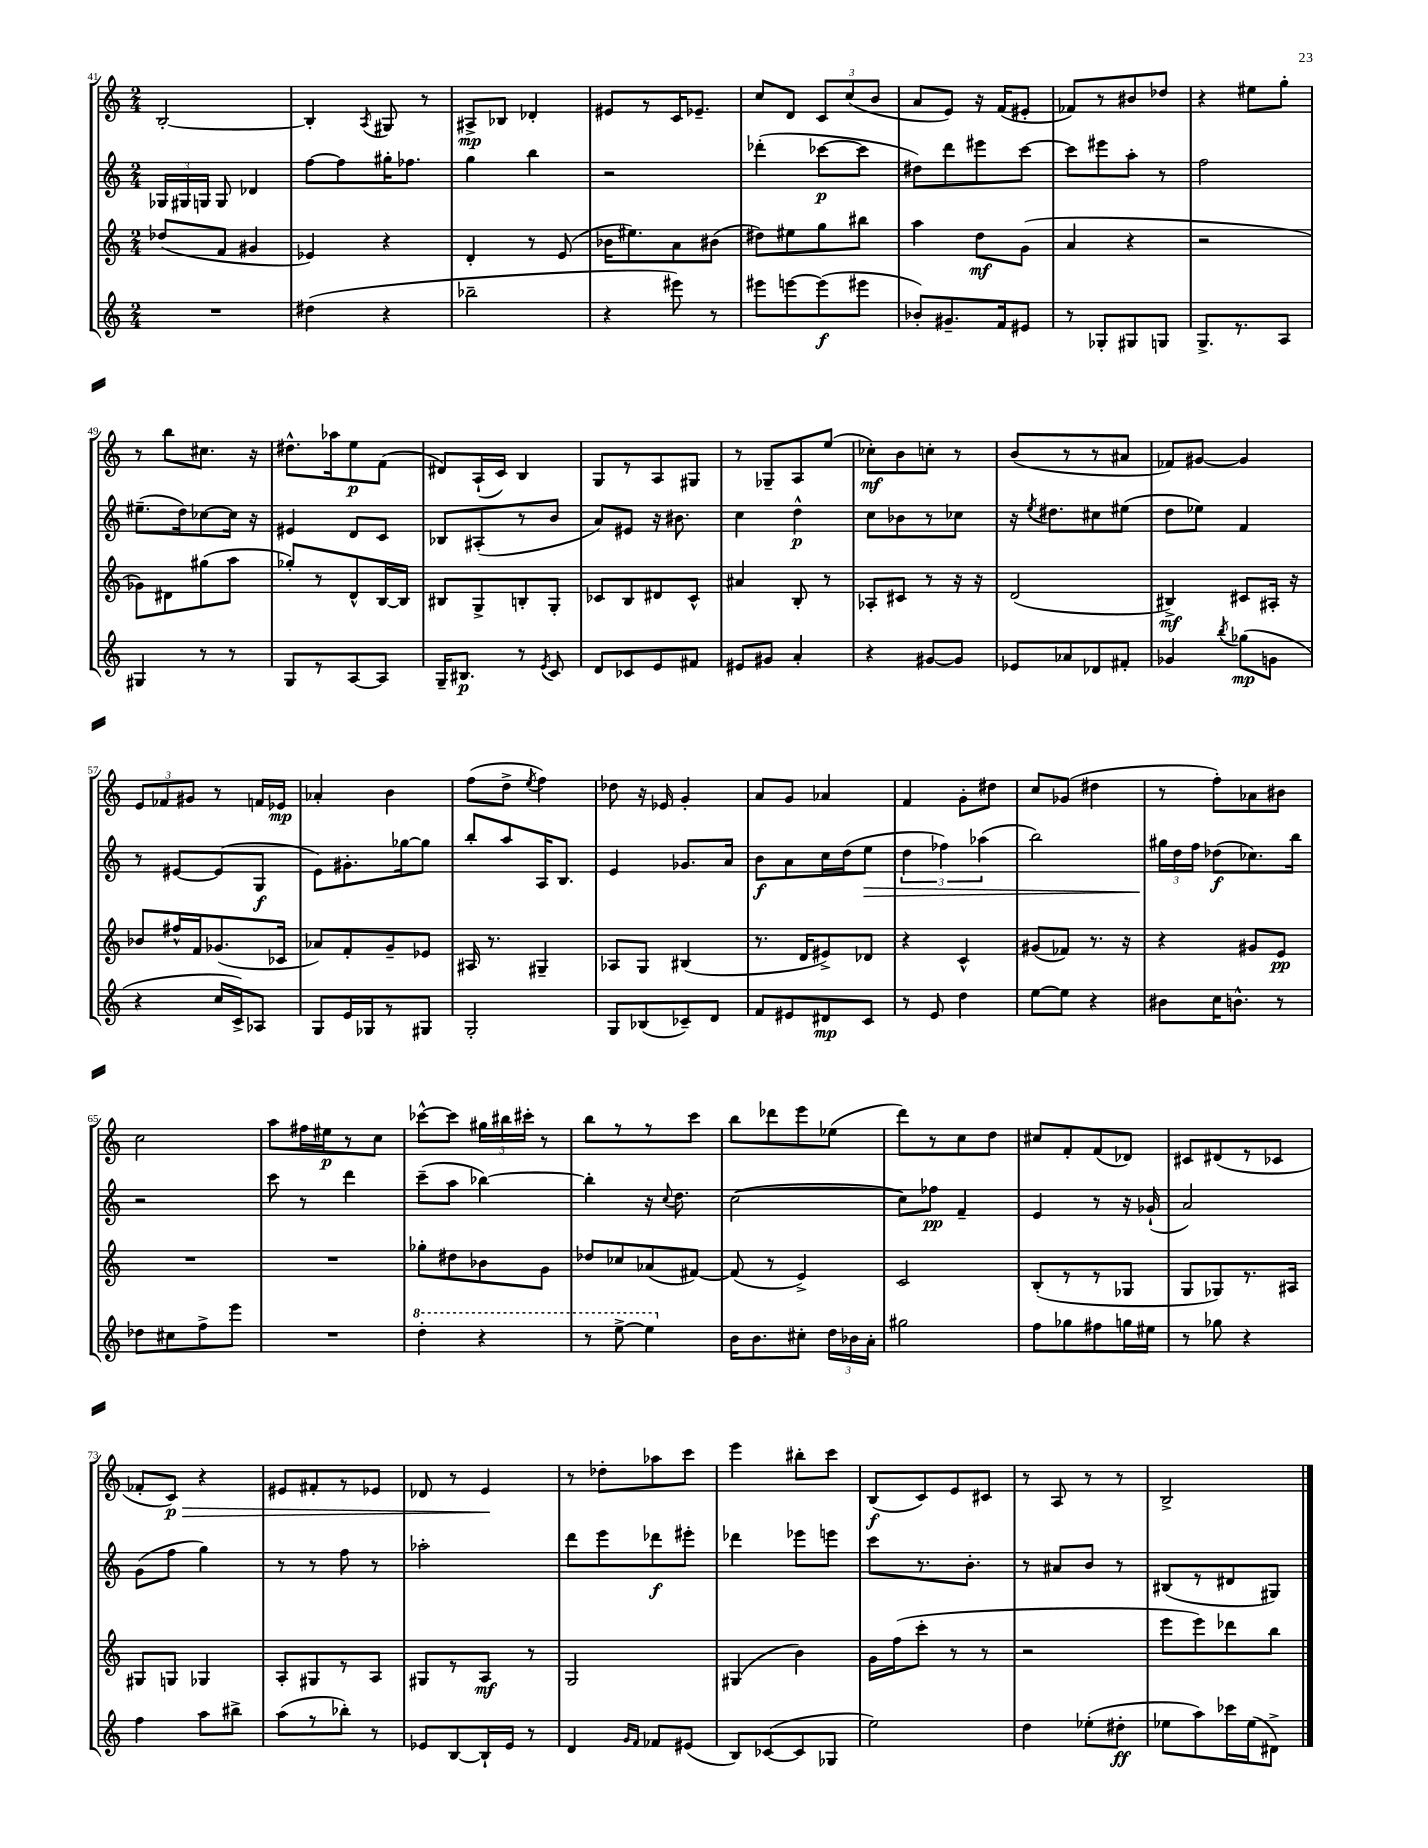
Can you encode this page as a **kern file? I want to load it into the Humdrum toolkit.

**kern	**kern	**kern	**kern
*staff4	*staff3	*staff2	*staff1
*clefG2	*clefG2	*clefG2	*clefG2
*k[]	*k[]	*k[]	*k[]
*M2/4	*M2/4	*M2/4	*M2/4
2r	(8dd-/L	24G-/LL	[2B'/
.	.	24G#/	.
.	.	24G/JJ	.
.	8f/J	8G/	.
.	4g#/	4d-/	.
=	=	=	=
(4dd#\	4e-/)	[8ff\L	4B'/]
.	.	8ff\]	.
.	.	.	8qA/
4r	4r	16gg#'\K	8G#/
.	.	8.ff-\J	.
.	.	.	8r
=	=	=	=
2bb-~\	4d'/	4gg\	8A#^/L
.	.	.	8B-/J
.	8r	4bb\	4d-'/
.	(8e/	.	.
=	=	=	=
4r	16b-\LK	2r	8e#/L
.	8.ee#\)	.	.
.	.	.	8r
8eee#\)	8a\	.	16c/K
.	.	.	8.e-~/J
8r	(8b#\J	.	.
=	=	=	=
8eee#\L	8dd#\L)	(4ddd-'\	8cc/L
[8eee\	8ee#\	.	8d/J
(8eee\]	8gg\	[8ccc-\L	12c/L
.	.	.	(12cc/
8eee#\J	8bb#\J	8ccc-\]J	.
.	.	.	12b/J
=	=	=	=
8b-'/L)	4aa\	8dd#\L)	8a/L
8.g#~/	.	8ddd\	8e/J)
.	8dd\L	8eee#\	16r
16f/k	.	.	(16f/LK
8e#/J	(8g\J	[8ccc\J	8e#'/J
=	=	=	=
8r	4a/	8ccc\]L	8f-/L)
8G-'/L	.	8eee#\	8r
8G#/	4r	8aa'\J	8b#/
8G/J	.	8r	8dd-/J
=	=	=	=
8.G^/L	2r	2ff\	4r
8.r	.	.	.
.	.	.	8ee#\L
8A/J	.	.	8gg'\J
=	=	=	=
4G#/	8g-\L)	(8.ee#~\L	8r
.	8d#\	.	8bb\L
.	.	16dd\k)	.
8r	(8gg#\	[8cc-\	8.cc#\J
8r	8aa\J	16cc-\]Jk	.
.	.	16r	16r
=	=	=	=
8G/L	8gg-'/L)	4e#/	8.dd#^^\L
8r	8r	.	.
.	.	.	16aa-\k
[8A/	8d^^/	8d/L	8ee\
8A/]J	[16B/L	8c/J	(8f\J
.	16B/]JJ	.	.
=	=	=	=
16G~/LK	8B#/L	8B-/L	8d#/L)
8.B#/J	.	.	.
.	8G^/	(8A#'/	(16A`/L
.	.	.	16c/JJ)
8r	8B'/	8r	4B/
8qe/	.	.	.
8c/	8G'/J	8b/J	.
=	=	=	=
8d/L	8c-/L	8a/L)	8G/L
8c-/	8B/	8e#/J	8r
8e/	8d#/	16r	8A/
.	.	8.b#\	.
8f#/J	8c-^^/J	.	8G#/J
=	=	=	=
8e#/L	4a#/	4cc\	8r
8g#/J	.	.	8G-~/L
4a'/	8B'/	4dd^^\	8A/
.	8r	.	(8ee/J
=	=	=	=
4r	8A-'/L	8cc\L	8cc-'\L)
.	8c#/J	8b-\	8b\
[8g#/L	8r	8r	8cc'\J
8g#/]J	16r	8cc-\J	8r
.	16r	.	.
=	=	=	=
8e-/L	(2d/	16r	(8b/L
.	.	8qee/	.
.	.	8.dd#\L	.
8a-/	.	.	8r
8d-/	.	8cc#\	8r
8f#'/J	.	(8ee#\J	8a#/J
=	=	=	=
4g-/	4B#^/)	8dd\L	8f-/L)
.	.	8ee-\J)	[8g#/J
8qbb/	.	.	.
(8gg-\L	8c#/L	4f/	4g#/]
8g\J	16A#'/Jk	.	.
.	16r	.	.
=	=	=	=
4r	8b-/L	8r	12e/L
.	.	.	12f-/
.	16ff#^^/L	[8e#/L	.
.	.	.	12g#/J
.	16f/J	.	.
16cc/LL	(8.g-/	(8e#/]	8r
16c^/J)	.	.	.
8A-/J	.	8G/J	16f/LL
.	16c-/Jk	.	16e-/JJ
=	=	=	=
8G/L	8a-/L)	8e\L)	4a-'/
16e/L	8f'/	8.g#'\	.
16G-/J	.	.	.
8r	8g~/	.	4b\
.	.	[16gg-\k	.
8G#/J	8e-/J	8gg-\]J	.
=	=	=	=
2G'/	16A#/	8bb'/L	(8ff\L
.	8.r	.	.
.	.	8aa/	8dd^\J
.	.	.	8qee/
.	4G#~/	16A/K	4ff\)
.	.	8.B/J	.
=	=	=	=
8G/L	8A-/L	4e/	8dd-\
(8B-/	8G/J	.	16r
.	.	.	16e-/
8c-~/)	(4B#/	8.g-/L	4g'/
8d/J	.	.	.
.	.	16a/Jk	.
=	=	=	=
8f/L	8.r	8b\L	8a/L
8e#/	.	8a\	8g/J
.	16d/LK	.	.
8d#/	8e#^/)	16cc\L	4a-/
.	.	(16dd\J	.
8c/J	8d-/J	8ee\J	.
=	=	=	=
8r	4r	6dd\	4f/
8e/	.	.	.
.	.	6ff-\)	.
4dd\	4c^^/	.	8g'\L
.	.	(6aa-\	.
.	.	.	8dd#\J
=	=	=	=
[8ee\L	(8g#/L	2bb\)	8cc/L
8ee\]J	8f-/J)	.	(8g-/J
4r	8.r	.	4dd#\
.	16r	.	.
=	=	=	=
8b#\L	4r	24gg#\LL	8r
.	.	24dd\	.
.	.	24ff\JJ	.
16cc\K	.	(8dd-\L	8ff'\L)
8.b^^\J	.	.	.
.	8g#/L	8.cc-\)	8a-\
8r	8e/J	.	8b#\J
.	.	16bb\Jk	.
=	=	=	=
8dd-\L	2r	2r	2cc\
8cc#\	.	.	.
8ff^\	.	.	.
8eee\J	.	.	.
=	=	=	=
2r	2r	8ccc\	8aa\L
.	.	8r	16ff#\L
.	.	.	16ee#\J
.	.	4ddd\	8r
.	.	.	8cc\J
=	=	=	=
4ddd'\	8gg-'\L	(8ccc~\L	[8ccc-^^\L
.	8dd#\	8aa\J	8ccc-\]J
4r	8b-\	[4bb-\)	24gg#\LL
.	.	.	24bb#\
.	.	.	24ccc#'\JJ
.	8g\J	.	8r
=	=	=	=
8r	8dd-/L	4bb-'\]	8bb\L
[8eee^\	8cc-/	.	8r
4eee\]	(8a-/	16r	8r
.	.	8qqcc/	.
.	.	8.dd\	.
.	[8f#/J)	.	8ccc\J
=	=	=	=
16b\LK	(8f#/]	([2cc\	8bb\L
8.b\	.	.	.
.	8r	.	8ddd-\
8cc#'\J	4e^/)	.	8eee\
24dd\LL	.	.	(8ee-\J
24b-\	.	.	.
24a'\JJ	.	.	.
=	=	=	=
2gg#\	2c/	8cc\]L)	8ddd\L)
.	.	8ff-\J	8r
.	.	4f~/	8cc\
.	.	.	8dd\J
=	=	=	=
8ff\L	(8B'/L	4e/	8cc#/L
8gg-\	8r	.	8f'/
8ff#\	8r	8r	(8f/
16gg\L	8G-/J	16r	8d-/J)
16ee#\JJ	.	(16g-`/	.
=	=	=	=
8r	8G/L	2a/)	8c#/L
8gg-\	8G-/)	.	(8d#/
4r	8.r	.	8r
.	.	.	8c-/J
.	16A#/Jk	.	.
=	=	=	=
4ff\	8G#/L	(8g\L	8f-'/L
.	8G/J	8ff\J	8c/J)
8aa\L	4G-/	4gg\)	4r
8bb#^\J	.	.	.
=	=	=	=
(8aa\L	8A'/L	8r	8e#/L
8r	8G#/	8r	8f#'/
8bb-'\J)	8r	8ff\	8r
8r	8A/J	8r	8e-/J
=	=	=	=
8e-/L	8G#/L	2aa-'\	8d-/
[8B/	8r	.	8r
16B`/]L	8A/J	.	4e/
16e-/JJ	.	.	.
8r	8r	.	.
=	=	=	=
4d/	2G/	8ddd\L	8r
.	.	8eee\	8dd-'\L
16qqg/LL	.	.	.
16qqf/JJ	.	.	.
8f-/L	.	8ddd-\	8aa-\
(8e#/J	.	8eee#'\J	8ccc\J
=	=	=	=
8B/L)	(4G#/	4ddd-\	4eee\
([8c-/	.	.	.
8c-/]	4b\)	8eee-\L	8bb#'\L
8G-/J	.	8eee\J	8ccc\J
=	=	=	=
2ee\)	16g\LL	8ccc\L	(8B/L
.	(16ff\J	.	.
.	8ccc'\J	8.r	8c/)
.	8r	.	8e/
.	.	8.b'\J	.
.	8r	.	8c#/J
=	=	=	=
4dd\	2r	8r	8r
.	.	8a#/L	8A/
(8ee-'\L	.	8b/J	8r
8dd#'\J	.	8r	8r
=	=	=	=
8ee-\L	8eee\L	(8B#/L	2B^/
8aa\)	8eee\)	8r	.
16ccc-\L	8ddd-\	8d#/	.
(16ee-\J	.	.	.
8d#^\J)	8bb\J	8G#/J)	.
==	==	==	==
*-	*-	*-	*-
